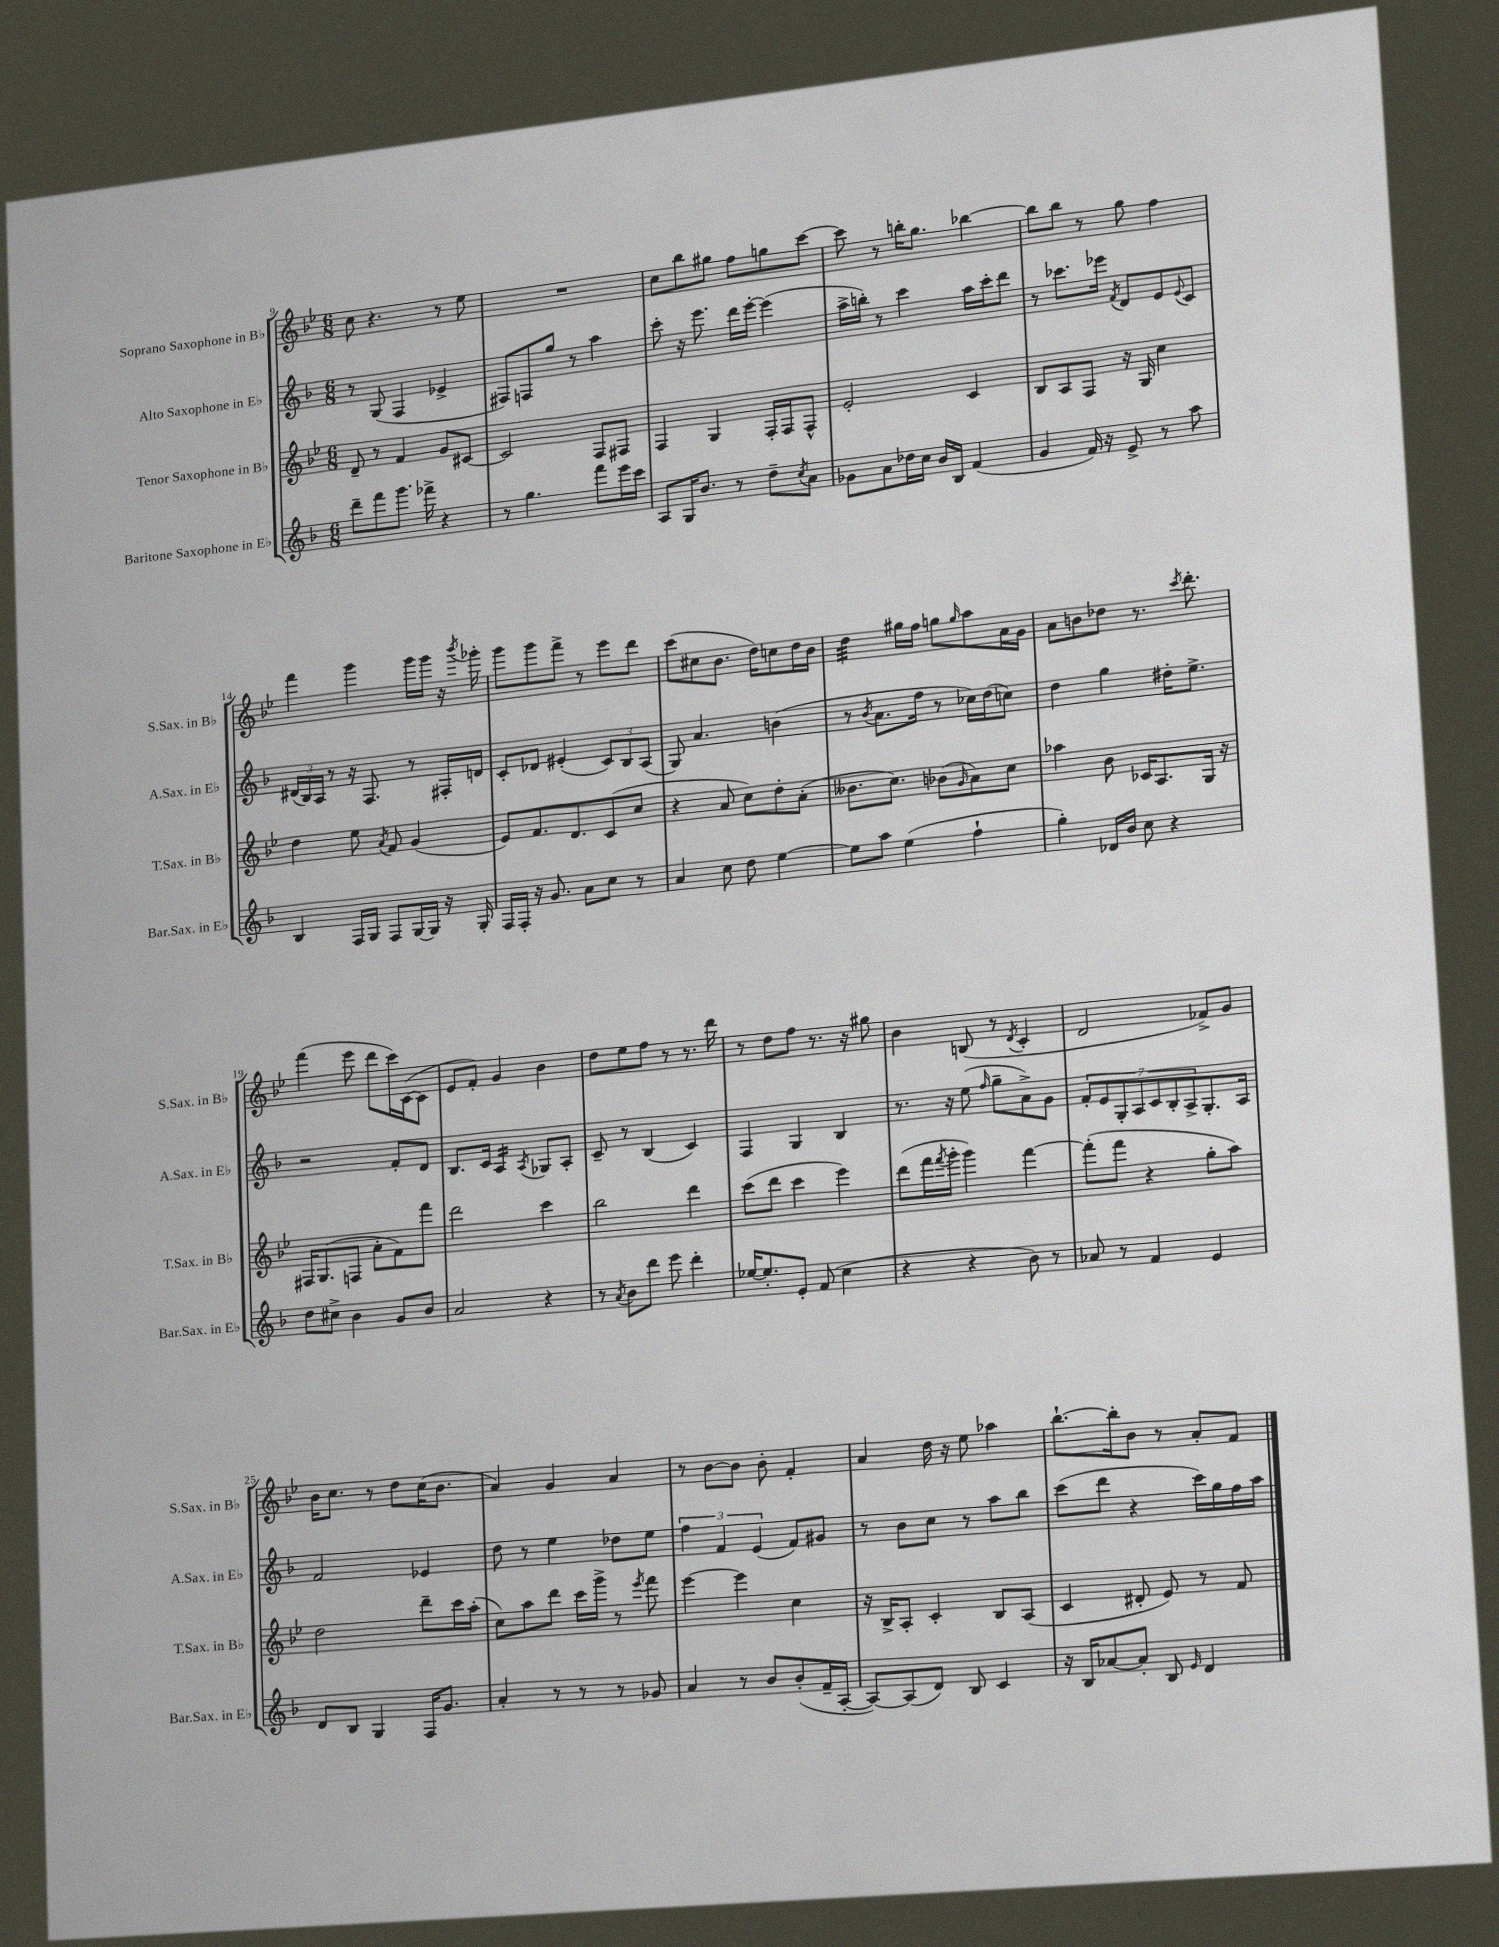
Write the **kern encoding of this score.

**kern	**kern	**kern	**kern
*staff4	*staff3	*staff2	*staff1
*clefG2	*clefG2	*clefG2	*clefG2
*k[b-]	*k[b-e-]	*k[b-]	*k[b-e-]
*M6/8	*M6/8	*M6/8	*M6/8
8ddd~	8d~	8r	8cc
8fff	8r	(8G	4.r
8.ggg	4f	4F	.
16fff-^	.	.	.
4r	8g	4e-^	8r
.	[8c#	.	8ee-
=	=	=	=
8r	2c#]	8F#)	2.r
4.gg	.	8F	.
.	.	8gg	.
.	.	8r	.
8fff	8F	4aa	.
16eee	8F#	.	.
16ccc	.	.	.
=	=	=	=
8A	4F	8ccc'	8cc
16G	.	16r	8bb-
8.b-	.	8.eee	.
.	4G	.	8gg#
8r	.	16ddd	8ff
.	.	[16eee'	.
8dd~	16F'	(4eee]	8gg
.	16F	.	.
8qcc	.	.	.
8a	8F^^	.	[8ccc
=	=	=	=
8g-	2e-'	16aa^	8ccc]
.	.	16bb')	.
8a	.	8r	8r
16dd-	.	4ccc	16bb'
16cc	.	.	8.gg
16b-	.	.	.
16B-	.	.	.
(4f	4c	16aa	[4bb-
.	.	16ccc'	.
.	.	8ddd	.
=	=	=	=
4g	8B-	8r	8bb-]
.	8A	8.ccc-	8bb-
16f)	8F	.	8r
16r	.	16eee-	.
.	.	8qf	.
8e^	16r	8d	8gg
.	16G	.	.
8r	4cc	8e	4ff
.	.	8qqe	.
8aa	.	8c	.
=	=	=	=
4B-	4dd	(24d#	4fff
.	.	24B-)	.
.	.	24A	.
.	.	8r	.
16F	8ee-	16r	4ggg
16G	.	8.F	.
.	8qa	.	.
8F	8f	.	.
[16G	(4g	8r	16ggg
16G]	.	.	16ggg
16r	.	16F#'	16r
.	.	.	8qbbb-
16G'	.	16d	16ggg-'
=	=	=	=
16F	8e-)	8c'	8ggg
16F'	.	.	.
16r	8.f	8d-	8ggg
8.g	.	.	.
.	.	(4e#'	8fff^
.	8.d	.	.
8a	.	.	8r
8cc	(8c	12c)	8eee-
.	.	12B-	.
8r	8cc	.	8ddd
.	.	(12A	.
=	=	=	=
4a	4r	8G)	(8ccc
.	.	4.a	8cc#
8cc	8a	.	8.b-
8dd	8cc)	.	.
.	.	.	16dd)
[4ee	8dd'	(4b	8cc
.	(8a'	.	16dd
.	.	.	16b-
=	=	=	=
8ee]	8.b--	8r	4dd
.	.	8qb-	.
8aa	.	8.a	.
.	8.cc)	.	.
(4ee	.	.	16gg#
.	.	16ff	16ff
.	(8b-	8r	8gg
.	16qqg	.	16qqgg
4ff`	8a)	16cc-)	8aa
.	.	(16dd	.
.	8cc	8cc)	16a
.	.	.	16g
=	=	=	=
4gg')	4aa-	4dd	8a
.	.	.	8b
16d-	8b-	4gg	8dd-
16b-	.	.	.
8cc	16c-	.	8.r
.	8.A	.	.
4r	.	16dd#'	.
.	.	.	8qccc
.	.	8.ee^	8.ddd'
.	16G	.	.
.	16r	.	.
=	=	=	=
8dd	16F#	2r	(4fff
.	(8.G	.	.
8cc#^	.	.	.
4b-	8F	.	8eee-
.	8a'	.	8ddd
8g	8f)	8f'	16ccc)
.	.	.	([16c
8b-	8fff	8d	8c]
=	=	=	=
2a	2ddd	8.B-	8e-
.	.	.	8f')
.	.	16c	.
.	.	4A	4g
.	.	8qA	.
4r	4ccc	8G-	4b-
.	.	8A'	.
=	=	=	=
8r	2bb-	8c~	8dd
8qa	.	.	.
8b-	.	8r	8ee-
8ddd	.	(4B-	8ff
8eee	.	.	8r
4ddd'	4ddd	4c)	8.r
.	.	.	16ddd
=	=	=	=
[16ee-	(8ccc	4F	8r
8.ee-']	.	.	.
.	8ddd	.	8dd
8e'	4ccc	4G	8ff
(8f	.	.	8.r
4cc	4eee-)	4B-	.
.	.	.	16r
.	.	.	8gg#
=	=	=	=
4r	(8ddd	8.r	4b-
.	16fff	.	.
.	8qfff	.	.
.	16ggg'	16r	.
4r	4ggg)	(8ee	(8B
.	.	16qqff	.
.	.	8gg~	8r
.	.	.	8qd
8b-)	[4fff	8a^)	4c'
8r	.	8g	.
=	=	=	=
8a-	(8fff']	14f'	2d
.	.	14e	.
8r	8fff	.	.
.	.	14G'	.
.	.	14A	.
4f	4r	.	.
.	.	14c	.
.	.	14B-'	.
.	.	14A^	.
4e	8gg'	8.G'	8f-^)
.	8aa)	.	8g
.	.	16A	.
=	=	=	=
8d	2dd	2f	16b-
.	.	.	8.cc
8B-	.	.	.
4G	.	.	8r
.	.	.	8dd
16F	8ddd~	4e-	(16cc
8.g	.	.	8.b-
.	16ccc	.	.
.	(16aa'	.	.
=	=	=	=
4a'	8cc)	8dd	4a)
.	8aa	8r	.
8r	8ddd	4ee	4g
8r	16ccc	.	.
.	16ggg^	.	.
8r	8r	8dd-	4a
.	8qeee-	.	.
8g-	8fff	8ee	.
=	=	=	=
4a	[4eee-	6ff	8r
.	.	.	[8b-
.	.	6f	.
8r	4eee-]	.	8b-]
.	.	(6e	.
8b-	.	.	8b-'
(8b-'	4cc	8f)	4f'
16f~	.	8g#	.
[16A'	.	.	.
=	=	=	=
8A_)	16r	8r	4a
.	16B-^	.	.
(8A]	8A'	8b-	.
8d)	4c'	8cc	16dd
.	.	.	16r
8B-	.	8r	8ee-
4c	8B-	8aa	4aa-
.	(8A	8bb-	.
=	=	=	=
16r	4c	(8ccc	[8.bb-`
16B-	.	.	.
[8a-	.	8ddd	.
.	.	.	16bb-']
8a-']	8d#'	4r	8b-
8B-	8e-)	.	8r
16qqe	.	.	.
4d	8r	16ccc)	8a'
.	.	16gg	.
.	8f	16ff	8f
.	.	16aa	.
==	==	==	==
*-	*-	*-	*-
